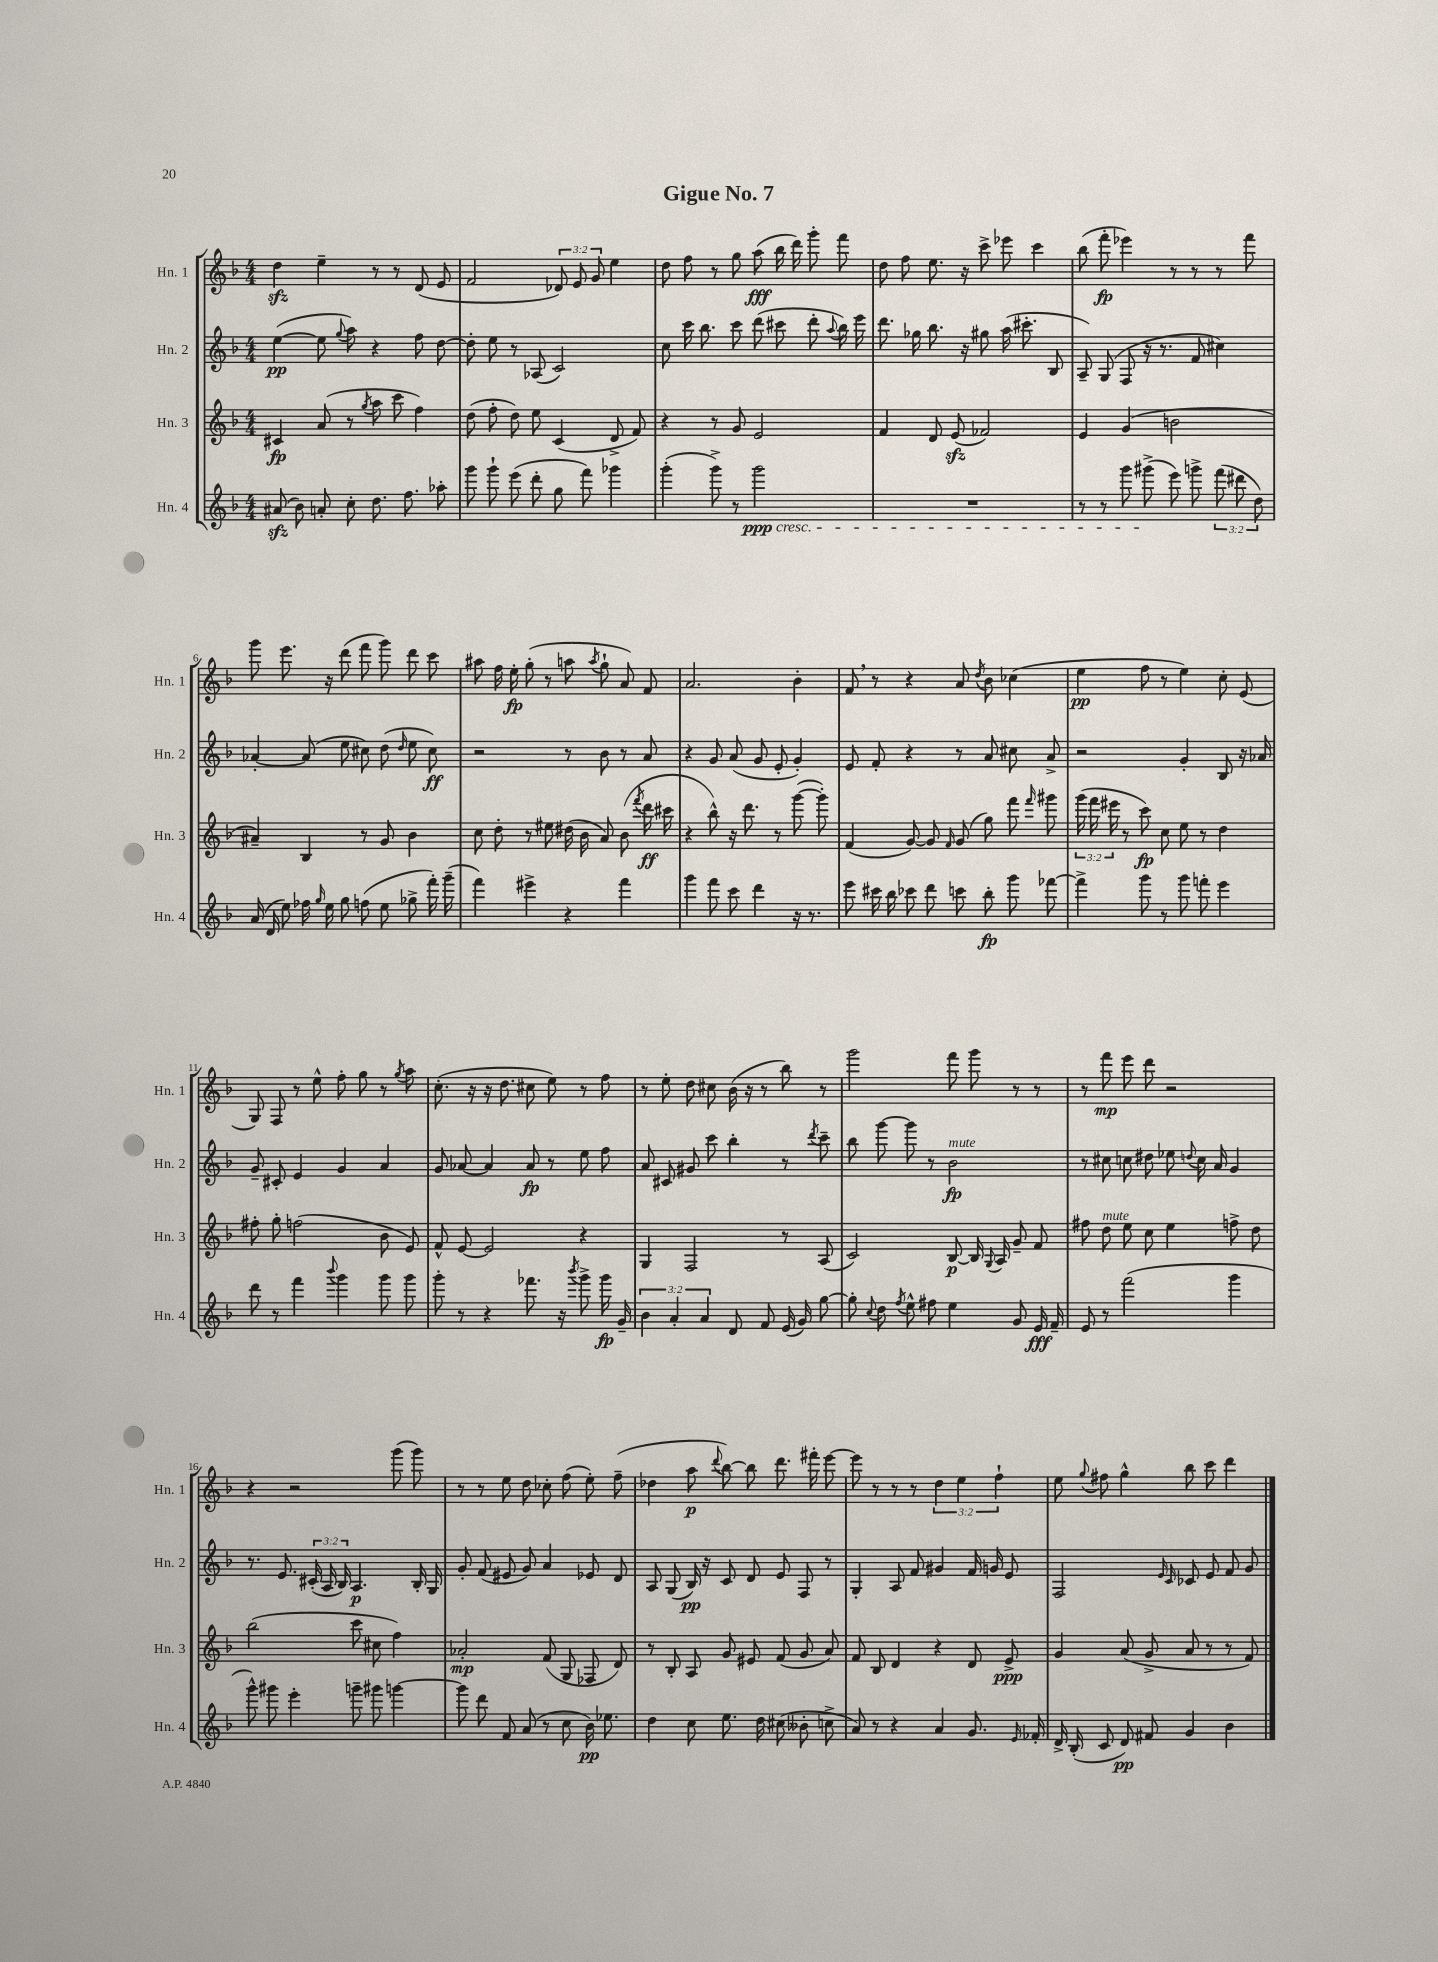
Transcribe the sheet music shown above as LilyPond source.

\header { title = "Gigue No. 7" }
<<
\new StaffGroup <<
\new Staff = "s0" \with { instrumentName = "Hn. 1" shortInstrumentName = "Hn. 1" } {
    \clef treble \key f \major \numericTimeSignature \time 4/4 \override Staff.TupletNumber.text = #tuplet-number::calc-fraction-text
    \autoBeamOff d''4\sfz e''4-- r8 r8 d'8( e'8 |
    f'2 \tuplet 3/2 { des'8) e'8 g'8 } e''4 |
    d''8 f''8 r8 g''8 a''8\fff( bes''16 d'''16) g'''8-. f'''8 |
    d''8 f''8 e''8. r16 c'''8-> ees'''8 c'''4 |
    bes''8( f'''8-.\fp ees'''4) r8 r8 r8 f'''8 |
    g'''8 e'''8. r16 d'''8( f'''8 g'''8) d'''8 c'''8 |
    ais''8 f''16 e''16-.\fp g''8-.( r8 a''8 \acciaccatura { a''8 } g''8-! a'8) f'8 |
    a'2. bes'4-. |
    f'8 \breathe r8 r4 a'8 \acciaccatura { d''8 } bes'8 ces''4( |
    e''4\pp f''8 r8 e''4) c''8-. e'8( |
    g8) f8 r8 e''8-^ f''8-. g''8 r8 \acciaccatura { g''8 } a''8 |
    c''8.-.( r16 r16 d''8. cis''8 e''8) r8 f''8 |
    r8 e''8-. d''8 cis''8 bes'16( r16 r8 bes''8) r8 |
    g'''2 f'''8 g'''8 r8 r8 |
    r8 f'''8\mp e'''8 d'''8 r2 |
    r4 r2 g'''8( g'''8) |
    r8 r8 e''8 d''8 ces''8-. f''8( e''8-.) f''8--( |
    des''4 a''8\p \appoggiatura { d'''8 } bes''8~) bes''8 d'''8. fis'''16-. e'''8~ |
    e'''8 r8 r8 r8 \tuplet 3/2 { d''4 e''4 f''4-! } |
    e''8 \appoggiatura { g''8 } fis''8 g''4-^ bes''8 c'''8 d'''4 \bar "|." |
}
\new Staff = "s1" \with { instrumentName = "Hn. 2" shortInstrumentName = "Hn. 2" } {
    \clef treble \key f \major \numericTimeSignature \time 4/4 \override Staff.TupletNumber.text = #tuplet-number::calc-fraction-text
    \autoBeamOff e''4~\pp( e''8 \appoggiatura { g''8 } a''8) r4 f''8 d''8~ |
    d''8-. e''8 r8 aes8( c'2) |
    c''8 c'''16 bes''8. c'''8 d'''8( cis'''8 d'''8-. \appoggiatura { a''8 } bes''16) e'''16 |
    d'''8. ges''16 bes''8. r16 gis''8 a''16( cis'''8.-. bes8 |
    a8--) g8( f8 r16 r8. f'8 cis''4) |
    aes'4~-. aes'8( e''8 cis''8) d''8( \grace { d''16 } e''8 cis''8\ff) |
    r2 r8 bes'8 r8 a'8 |
    r4 g'8 a'8( g'8 e'8-. g'4-.) |
    e'8 f'8-. r4 r8 a'8 cis''8 a'8-> |
    r2 g'4-. bes8 r16 aes'16 |
    g'8-- cis'8-. e'4 g'4 a'4 |
    g'8 aes'8~ aes'4 aes'8\fp r8 e''8 f''8 |
    a'8 cis'8 gis'8 c'''8 bes''4-. r8 \acciaccatura { d'''8 } c'''8-- |
    bes''8 g'''8~ g'''8 r8 bes'2\fp^\markup { \italic "mute" } |
    r8 cis''8 c''8 dis''8 ees''8 \appoggiatura { d''8 } c''16 a'16 g'4 |
    r8. e'8. \tuplet 3/2 { cis'16-.( a16 bes16) } a4.\p bes16-. g16 |
    g'8-. f'8( eis'8 g'8) a'4 ees'8 d'8 |
    a8 g8( bes16\pp) r16 c'8 d'8 e'8 f8 r8 |
    g4-. a8 f'8 gis'4 f'16 g'16 e'8 |
    f2 \grace { e'16 c'16 } ces'8 e'8 f'8 g'8 \bar "|." |
}
\new Staff = "s2" \with { instrumentName = "Hn. 3" shortInstrumentName = "Hn. 3" } {
    \clef treble \key f \major \numericTimeSignature \time 4/4 \override Staff.TupletNumber.text = #tuplet-number::calc-fraction-text
    \autoBeamOff cis'4\fp a'8( r8 \acciaccatura { g''8 } a''8 c'''8 f''4) |
    d''8( f''8-. d''8) e''8 c'4( d'8-> f'8) |
    r4 r8 g'8 e'2 |
    f'4 d'8 e'8\sfz( fes'2) |
    e'4 g'4( b'2 |
    ais'4--) bes4 r8 g'8 bes'4 |
    c''8 d''8-. r8 eis''8 dis''16( bes'16 a'8) bes'8( \acciaccatura { f'''8 } d'''16\ff cis'''16 |
    r4 bes''8-^) r16 d'''8. r8 g'''8~( g'''8-.) |
    f'4( g'8~) g'8 \grace { f'16 } g'8( g''8) f'''8 \grace { f'''16 } gis'''8 |
    \tuplet 3/2 { g'''16( f'''16 eis'''16 } r8 c'''8\fp) c''8 e''8 r8 d''4 |
    fis''8-. g''8-. f''2( bes'8 e'8) |
    f'8-^ e'8~ e'2 r4 |
    g4 f2 r8 a8( |
    c'2) bes8~\p bes16 \appoggiatura { g8 } a16 g'8-- f'8 |
    fis''8 d''8^\markup { \italic "mute" } e''8 c''8 e''4 f''8-> d''8 |
    bes''2( c'''8 cis''8 f''4) |
    aes'2-.\mp f'8( g8 fes8 d'8) |
    r8 bes8-. a8 g'8 eis'8 f'8( g'8 a'8) |
    f'8 bes8 d'4 r4 d'8 e'8->\ppp |
    g'4 a'8( g'8-> a'8 r8 r8 f'8) \bar "|." |
}
\new Staff = "s3" \with { instrumentName = "Hn. 4" shortInstrumentName = "Hn. 4" } {
    \clef treble \key f \major \numericTimeSignature \time 4/4 \override Staff.TupletNumber.text = #tuplet-number::calc-fraction-text
    \autoBeamOff ais'8\sfz( bes'8) a'8-. c''8-. d''8. f''8. aes''8-. |
    g'''8 g'''8-! e'''8( d'''8-. g''8 f'''8) ges'''4 |
    g'''4-.( g'''8->) r8 g'''2\ppp\cresc |
    R1 |
    r8 r8 g'''8 gis'''8->\!( e'''8) g'''8-> \tuplet 3/2 { f'''8( dis'''8 d''8) } |
    a'16( d'16 e''8) fes''16 \grace { g''16 } e''16 g''8 f''8( e''8 ges''8-> f'''16-.) g'''16--( |
    f'''4) eis'''4-> r4 f'''4 |
    g'''4 f'''8 c'''8 d'''4 r16 r8. |
    e'''8 cis'''16 bes''16 ces'''8 d'''8 c'''8 bes''8-.\fp g'''8 fes'''8~ |
    fes'''4-> g'''8 r8 g'''8 f'''8-. e'''4 |
    d'''8 r8 f'''4 \appoggiatura { bes'''8 } g'''4 g'''8 g'''8 |
    g'''8-. r8 r4 fes'''8. r16 \acciaccatura { bes'''8 } g'''8-> g'''16\fp g'16-- |
    \tuplet 3/2 { bes'4 a'4-. a'4 } d'8 f'8 e'16( g'16) g''8~ |
    g''8-. \appoggiatura { c''8 } d''8 \acciaccatura { f''8 } e''8-^ fis''8 e''4 g'8 e'16\fff f'16-- |
    e'8 r8 f'''2( g'''4 |
    g'''8-^) gis'''8 e'''4-. g'''8-- gis'''8 g'''4~ |
    g'''8 d'''8 f'8 a'8( r8 c''8 bes'16\pp) ees''8. |
    d''4 c''8 e''8. d''16 cis''8( beses'8-. c''8-> |
    a'8) r8 r4 a'4 g'8. \grace { e'16 } fes'16-. |
    d'16-> bes16-.( c'8 d'8\pp) fis'8 g'4 bes'4 \bar "|." |
}
>>
>>
